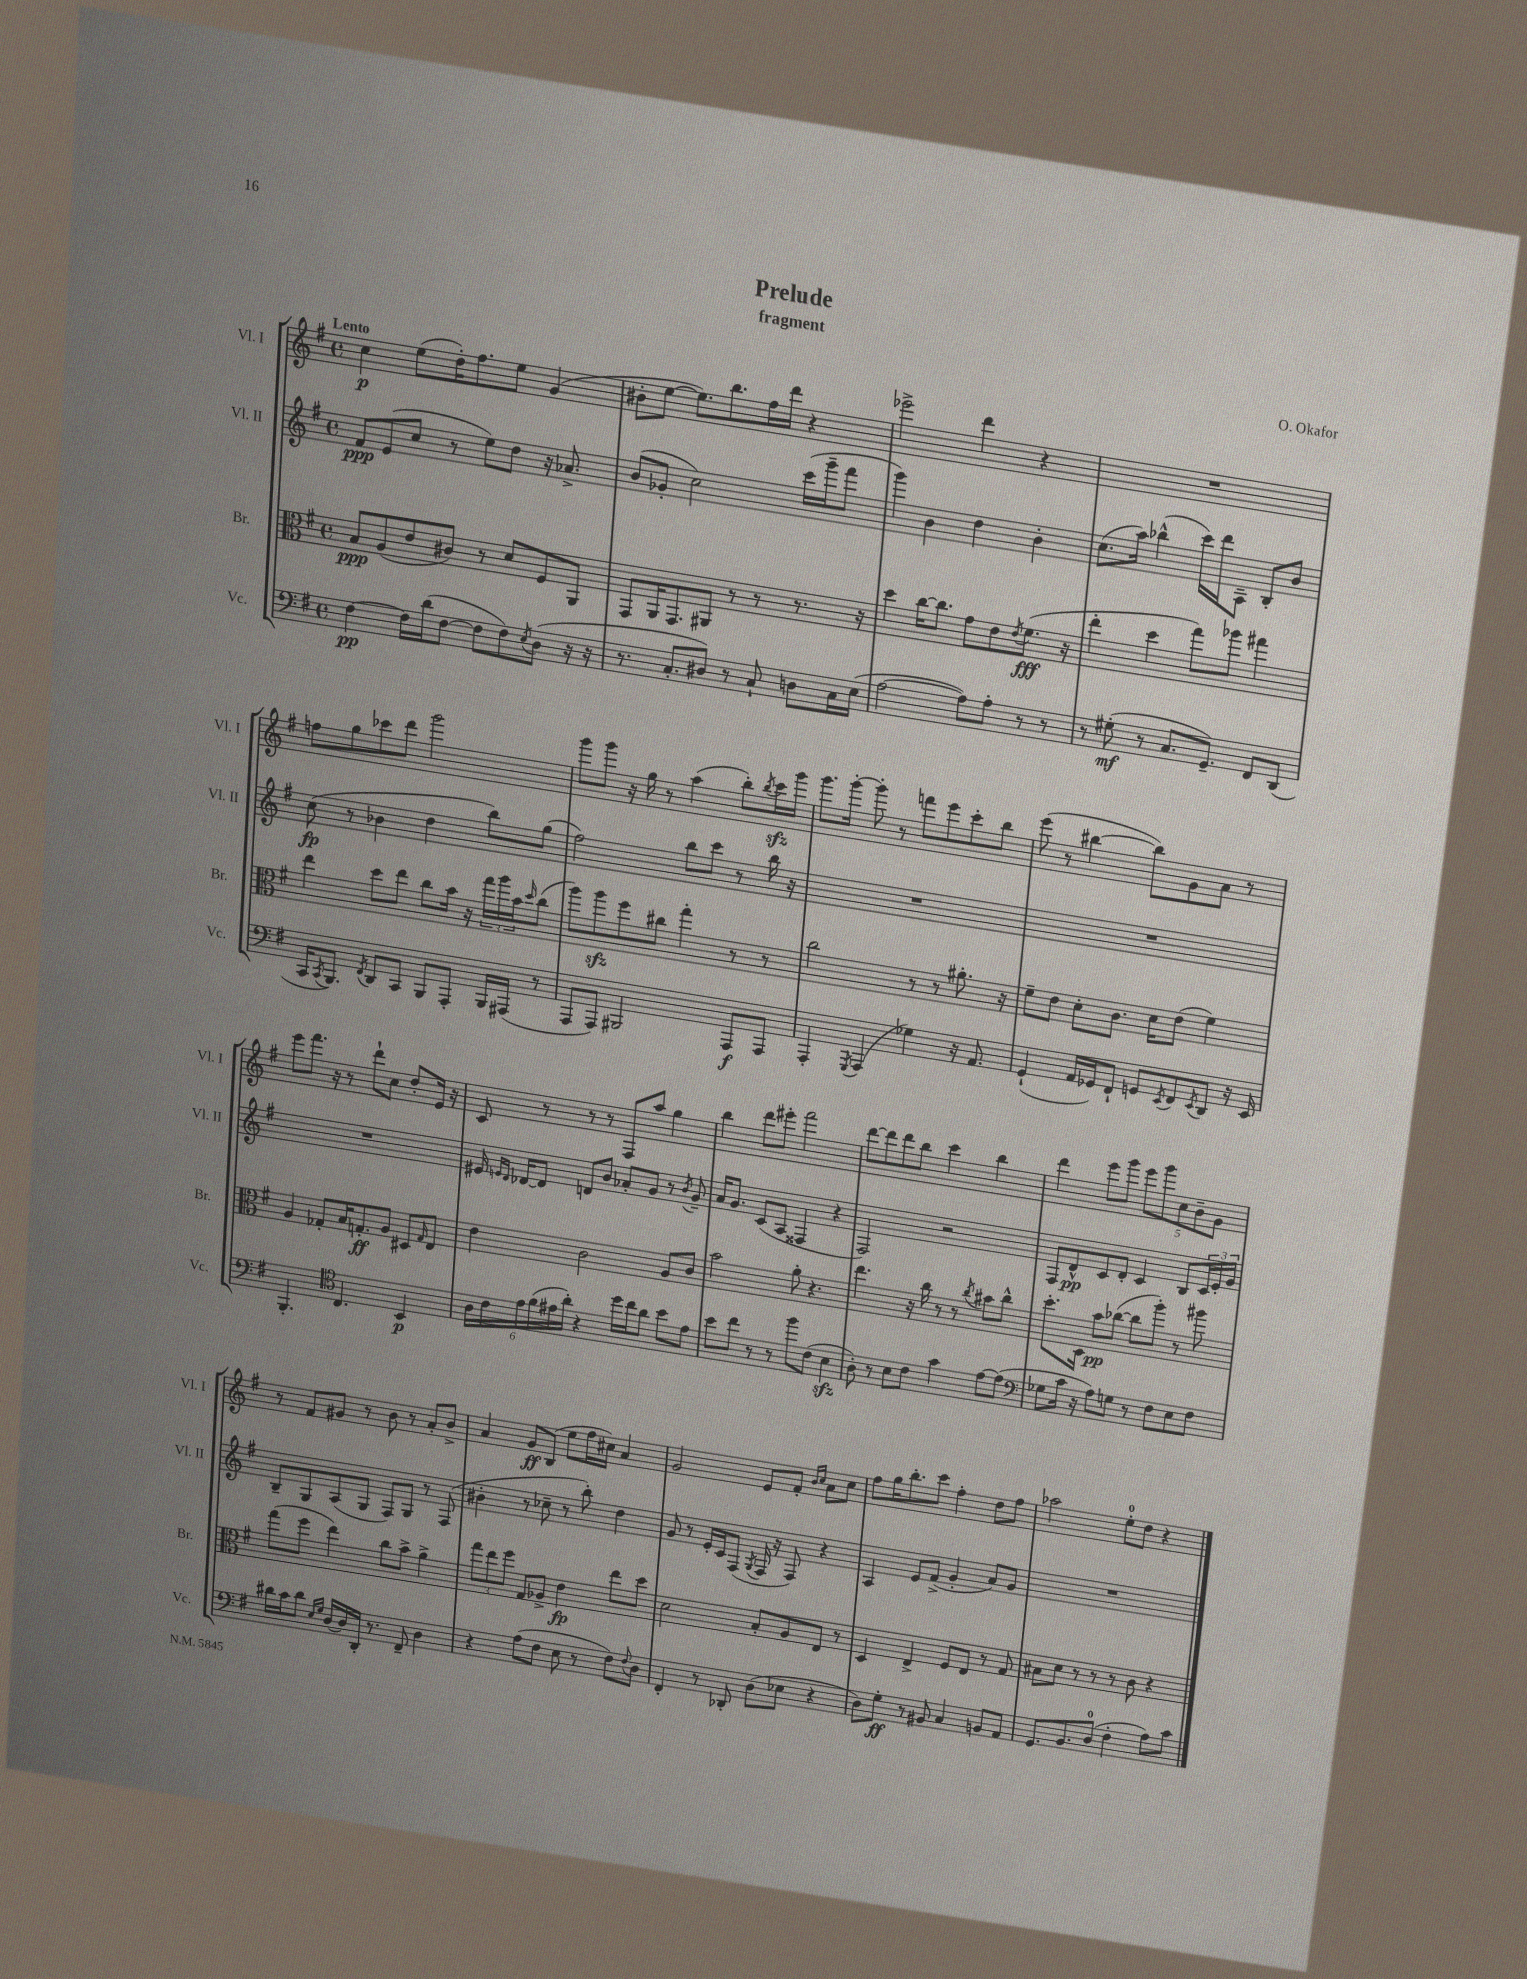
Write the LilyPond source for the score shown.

\header { title = "Prelude" composer = "O. Okafor" subtitle = "fragment" }
<<
\new StaffGroup <<
\new Staff = "s0" \with { instrumentName = "Vl. I" shortInstrumentName = "Vl. I" } {
    \clef treble \key g \major \defaultTimeSignature \time 4/4 \tempo "Lento"
    c''4\p e''8( d''16-.) fis''8. e''8 g'4( |
    bis'8-. e''8~ e''8.) b''8. fis''16 d'''16 r4 |
    ees'''2-> d'''4 r4 |
    R1 |
    f''8 g''8 ces'''8 d'''8 g'''2 |
    g'''8 g'''8 r16 g''16 r8 a''4( b''8-.) \acciaccatura { b''8 } c'''16\sfz g'''16 |
    g'''8. g'''16~-. g'''8-. r8 f'''8 e'''8 c'''8-. b''8 |
    e'''8( r8 bis''4~ bis''8) g'8 a'8 r8 |
    e'''8 fis'''8. r16 r8 d'''8-! c''8 d''8-. e'16 r16 |
    c'8 r8 r8 r8 fis8 a''8 g''4 |
    b''4 d'''8 eis'''8-. fis'''2 |
    d'''8~ d'''8 d'''8 b''8 c'''4 b''4 |
    d'''4 e'''8 g'''8 \tuplet 5/4 { e'''8 g'''8 c''8 b'8-- g'8 } |
    r8 fis'8 gis'8 r8 b'8 r8 a'8-. b'8-> |
    a'4 g'8\ff b8( e''8 fis''16 cis''16) a'4 |
    g'2 e'8 fis'8-. \grace { b'16 c''16 } a'8 c''8 |
    fis''8 g''16 b''8.-. c'''8 fis''4-. d''8 fis''8 |
    aes''2 e''8-0-. d''8 r4 \bar "|." |
}
\new Staff = "s1" \with { instrumentName = "Vl. II" shortInstrumentName = "Vl. II" } {
    \clef treble \key g \major \defaultTimeSignature \time 4/4
    fis'8\ppp e'8( c''8 r8 e''8) d''8 r16 aes'8.-> |
    b'8( ges'8-. c''2) c'''16( g'''16-- fis'''8 |
    g'''4) b'4 d''4 b'4-. |
    c''8.( a''16) bes''4-^( c'''16) d'''16 a8-- b8-. b'8 |
    c''8\fp( r8 bes'4 d''4 b''8) g''8( |
    fis''2) b''8 c'''8 r8 b''16 r16 |
    R1 |
    R1 |
    R1 |
    eis'16 \grace { e'16 d'16 } des'16~ des'8 d'8 b'8 aes'8-. g'8 r8 \acciaccatura { b'8 } g'8-- |
    a'16 g'8. c'8( a8 fisis4 r4 |
    fis2) r2 |
    fis8 d'8-^\pp c'8 d'8-. c'4 b8 \tuplet 3/2 { c'16 e'16-. g'16 } |
    b8-- g8 a8( g8 fis8) g8 r8 fis8( |
    bis'4-. r8 ces''8-- r8 b''8-.) d''4 |
    g'8 r8 e'16-. c'16 fis8( \acciaccatura { g8 } fis16 r16 fis8) r4 |
    a4 e'8 fis'8->( g'4-. a'8) g'8 |
    R1 \bar "|." |
}
\new Staff = "s2" \with { instrumentName = "Br." shortInstrumentName = "Br." } {
    \clef alto \key g \major \defaultTimeSignature \time 4/4
    b8\ppp a8( e'8 cis'8) r8 d'8 fis8 a,8 |
    g,8 a,16 g,8. ais,8 r8 r8 r8. r16 |
    d''4 c''16~ c''8. g'8 e'8 \acciaccatura { e'8 } fis'8.\fff( r16 |
    e''4-. d''4 g''8) aes''8 gis''4 |
    e''4 d''8 e''8 c''8 b'16 r16 \tuplet 3/2 { g''16 a''16 b'16 } \grace { d''16 } c''8( |
    a''8) a''8\sfz fis''8 cis''8 g''4-. r8 r8 |
    c''2 r8 r8 ais'8.-. r16 |
    fis'8-- e'8 d'8-. c'8. d'16 e'8( fis'4) |
    a4 ges8-. b16 g8.-.\ff a8 dis8 \grace { g16 } e8 |
    e'4 c'2 a8 c'8 |
    b'2 a'8-. r4. |
    e''4. r16 c''16 r8 r8 \acciaccatura { c''8 } bis'8 c''8-^ |
    d''8.-. d16 b'8\pp ces''8~( ces''8 a''8-.) r8 ais''8 |
    g''8( fis''8 e''4) c''8 b'8-> a'4-> |
    \tuplet 3/2 { g''8 e''8 fis''8 } g8 aes8-> e'4\fp e''8 d''8 |
    d'2 b8-. a8 e8 r8 |
    d4 e4-> fis8 e8 r8 g8 |
    bis8 d'8 r8 r8 r8 c'8 r4 \bar "|." |
}
\new Staff = "s3" \with { instrumentName = "Vc." shortInstrumentName = "Vc." } {
    \clef bass \key g \major \defaultTimeSignature \time 4/4
    fis4~\pp fis16 d'16( fis8~ fis8 fis8) \acciaccatura { e8 } d8( r16 r16 |
    r8. c8.-. dis8) r8 c8-! d8 c16 e16( |
    a2~ a8) a8-. r8 r8 |
    r8 gis8-.\mf( r8 c8. g,8.--) fis,8 d,8( |
    c,16 \acciaccatura { c,8 } b,,8.) \acciaccatura { fis,8 } d,8 c,8 b,,8 a,,8-. b,,16 ais,,16( r8 |
    a,,8 a,,8) bis,,2 a,,8\f a,,8 |
    a,,4-. \acciaccatura { g,,8 } a,,4( ges4) r16 a,8. |
    g,4-!( a,16 ges,16) fis,8-! g,8 \acciaccatura { e,8 } fis,8 \acciaccatura { e,8 } d,8 r16 e,16 |
    b,,4.-. \clef tenor c4. b,4\p |
    \tuplet 6/4 { a16 c'16 e'16 fis'16( eis'16 a'16-.) } r4 d''16 c''16 a'8 b'8 eis'8 |
    b'8 c''8 r8 r8 fis''8 c'8( b4\sfz |
    a8-.) r8 b8 c'8 g'4 e'8~ e'8( |
    \clef bass ges8 c'16 r16 a8) g8 r8 fis8 e8 fis8 |
    dis'16 c'16 dis'8 \grace { e16 g16 } d16~ d16 d,16-. r8. fis,8-- d4 |
    r4 a8( fis8 e8 r8 fis8) \appoggiatura { fis8 } d8 |
    fis,4-. r8 des,8-. d8( ees8 r4 |
    d8) g8-.\ff r8 bis,8 c4 b,8 a,8 |
    g,8. b,8. d8-0( fis4-. a8) c'8 \bar "|." |
}
>>
>>
\layout { \context { \Score \remove "Bar_number_engraver" } }
